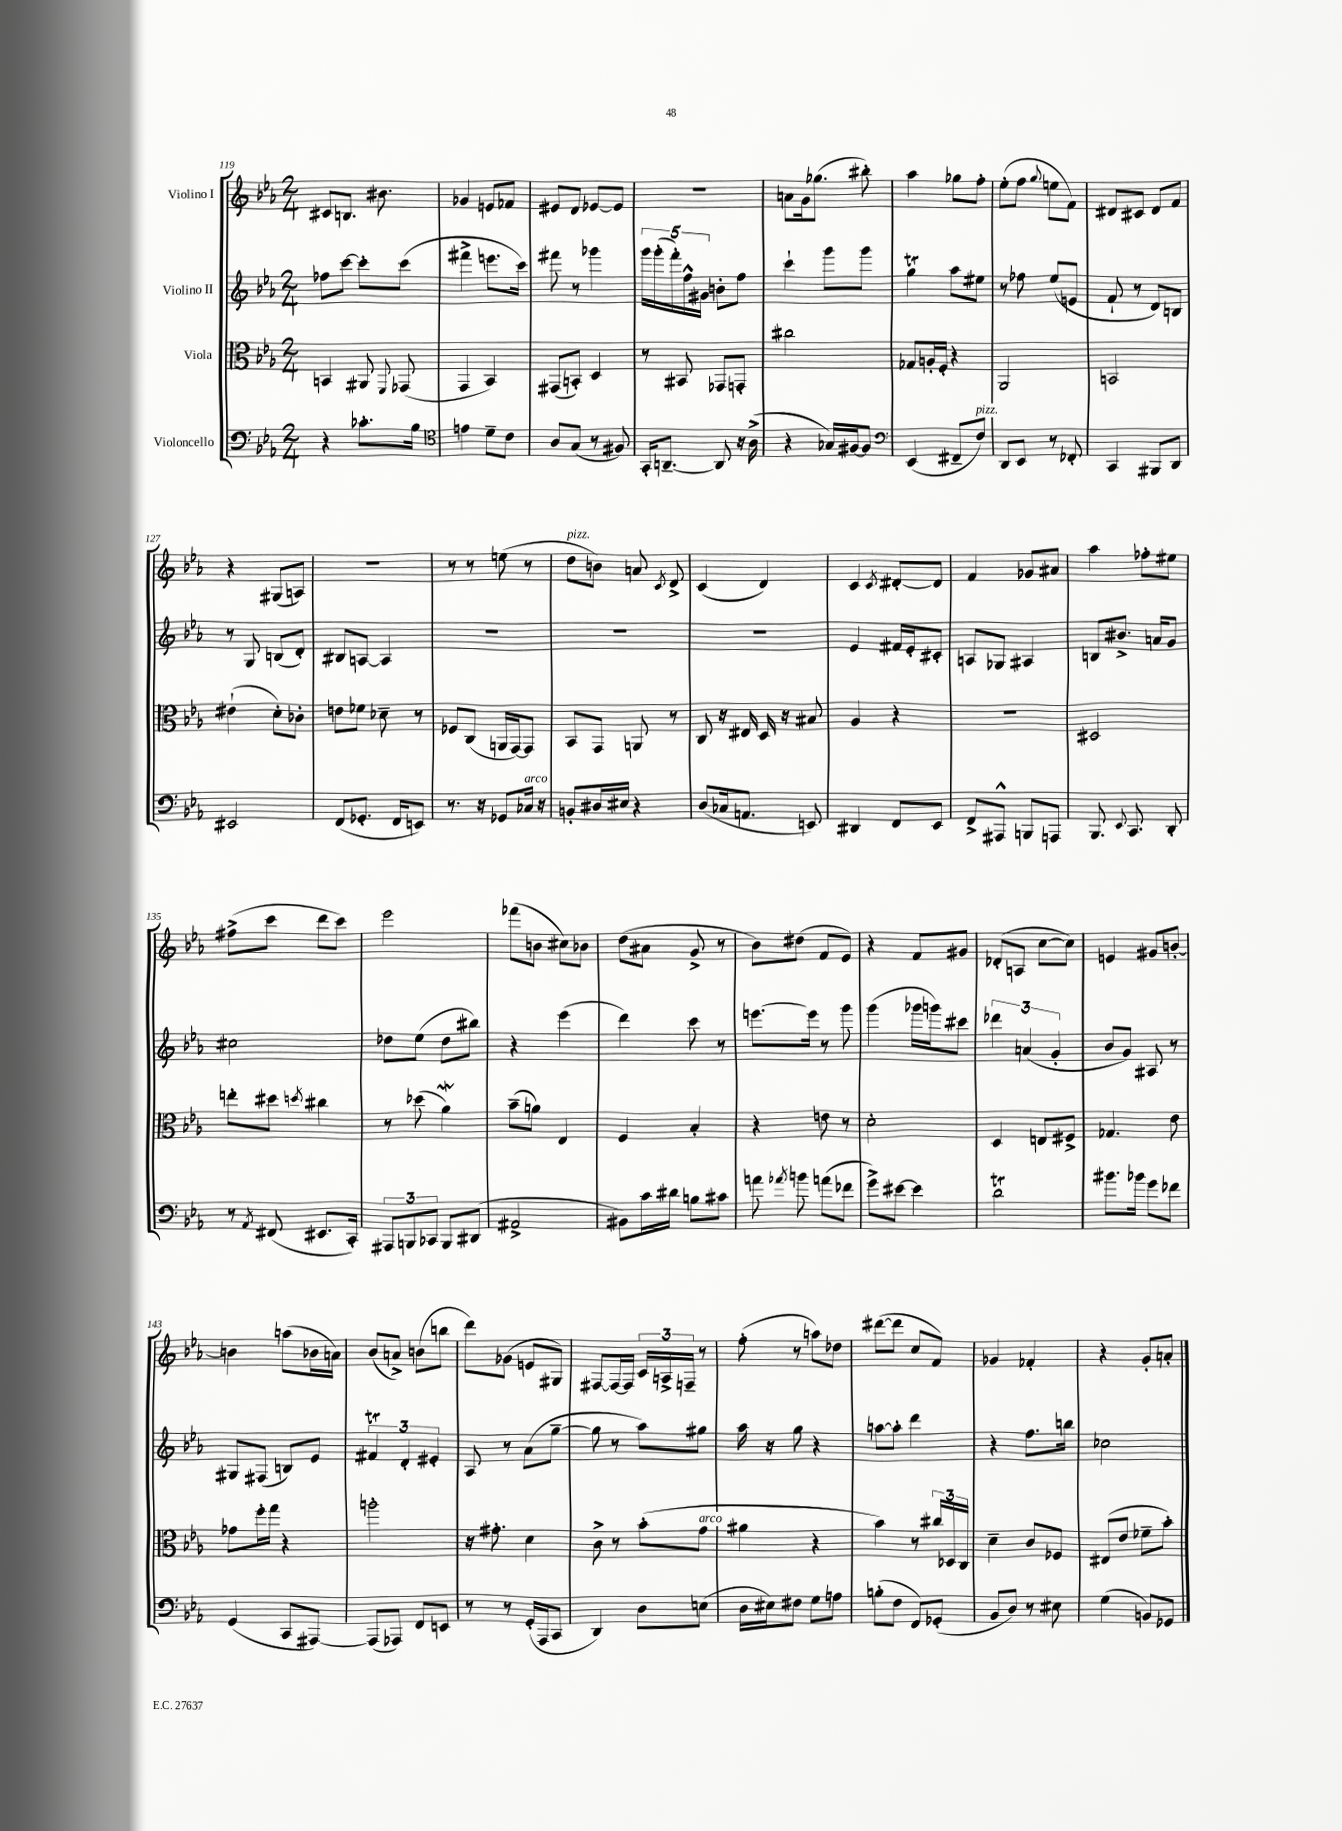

**kern	**kern	**kern	**kern
*part4	*part3	*part2	*part1
*staff4	*staff3	*staff2	*staff1
*I"Violoncello	*I"Viola	*I"Violino II	*I"Violino I
*clefF4	*clefC3	*clefG2	*clefG2
*k[b-e-a-]	*k[b-e-a-]	*k[b-e-a-]	*k[b-e-a-]
*M2/4	*M2/4	*M2/4	*M2/4
=119	=119	=119	=119
4r	4BBn/	8ff-X\L	8c#X/L
.	.	[8ccc\J	8.Bn/J
8.c-X'\L	8AA#X/	8ccc'\L]	.
.	.	.	8.b#X\
.	8qqFF/	.	.
.	(8GG-X/	(8ccc\J	.
16B-\Jk	.	.	.
=120	=120	=120	=120
*clefC4	*	*	*
4en\	4GG/	4fff#X^\	4g-X/
8d~\L	4BB-/)	8.eeen\L	8en/L
8c\J	.	.	8f-X/J
.	.	16ccc\Jk)	.
=121	=121	=121	=121
8A-/L	(8GG#X/L	8fff#X\	8e#X/L
(8G/J	8BBn'/J)	8r	8d/J
8r	4D/	4ggg-X\	[8e-X/L
8F#X/)	.	.	8e-/J]
=122	=122	=122	=122
16GG'/KL	8r	20ggg\LL	2r
.	.	(20ggg'\	.
[8.AAn~/J	.	.	.
.	.	20fff'\)	.
.	8BB#X/	.	.
.	.	20ff^^\	.
.	.	20g#X\JJ	.
8AA/]	8GG-X/L	8bn'\L	.
16r	8GGn'/J	8ff\J	.
(16A-^\	.	.	.
=123	=123	=123	=123
4r	2cc#X\	4ccc`\	8an\L
.	.	.	16g\k
.	.	.	(8.gg-X\J
16G-X/LL)	.	8ggg\L	.
[16F#X/J	.	.	.
8F#/J]	.	8ggg\J	8bb#X'\)
=124	=124	=124	=124
*clefF4	*	*	*
(4EE-/	8G-X/L	4ggt\	4aa-\
.	16An'/L	.	.
.	16F'/JJ	.	.
8FF#X~/L	4r	8aa-\L	8gg-X\L
!LO:TX:a:i:t=pizz.	!	!	!
8F/J)	.	8ee#X\J	8ff'\J
=125	=125	=125	=125
8DD/L	2AA-/	8r	(8ee-'\L
8EE-/J	.	8ff-X\	8ff\J
.	.	.	8qqgg/
8r	.	(8ee-/L	8een\L
8FF-X'/	.	8en/J	8f\J)
=126	=126	=126	=126
4CC/	2BBn/	8f`/	8d#X/L
.	.	8r	8c#X/J
8BBB#X/L	.	8d/L)	8d#/L
8DD/J	.	8Bn/J	8f/J
!!LO:LB:g=z
=127	=127	=127	=127
2EE#X/	(4e#X`\	8r	4r
.	.	8G/	.
.	8d'\L)	(8Bn/L	(8G#X/L
.	8c-X'\J	8d'/J)	8An/J)
=128	=128	=128	=128
(8FF/L	8en\L	8B#X/L	2r
8.GG-X'/J	8f-X\J	[8An/J	.
.	8d-X~\	4A/]	.
16FF/KL	.	.	.
8EEn/J)	8r	.	.
=129	=129	=129	=129
8.r	8F-X/L	2r	8r
.	(8C/J	.	8r
16r	.	.	.
8GG-X/L	16AAn/LL	.	(8een\
.	[16GG/J)	.	.
!LO:TX:a:i:t=arco	!	!	!
16C-X/Jk	8GG/J]	.	8r
16r	.	.	.
=130	=130	=130	=130
!	!	!	!LO:TX:a:i:t=pizz.
8BBn'/L	8BB-/L	2r	8dd\L
16D#X/L	8GG/J	.	8bn\J)
16E#X/JJ	.	.	.
4r	8AAn/	.	8an/
.	.	.	8qc/
.	8r	.	8d^/
=131	=131	=131	=131
(8D/L	8C/	2r	(4c/
16C-X/k	16r	.	.
8.AAn/J	16E#X/	.	.
.	16D/	.	4d/)
.	16r	.	.
8EEn/)	8B#X/	.	.
=132	=132	=132	=132
4DD#X/	4A-/	4e-/	4c/
.	.	.	8qc/
8FF/L	4r	16f#X/LL	[8d#X'/L
.	.	16e-'/J	.
8EE-/J	.	8c#X'/J	8d#/J]
=133	=133	=133	=133
8FF^/L	2r	8An/L	4f/
8AAA#X^^/J	.	8G-X/J	.
8BBBn/L	.	4A#X/	8g-X/L
8AAAn/J	.	.	8a#X/J
=134	=134	=134	=134
8.BBB-/	2D#X/	8Bn/L	4aa-\
.	.	8.b#X^/J	.
8qqEE-/	.	.	.
8.CC/	.	.	.
.	.	.	8ff-X'\L
.	.	16an/KL	.
8DD'/	.	8g/J	8ee#X\J
!!LO:LB:g=z
=135	=135	=135	=135
8r	8een'\L	2cc#X\	(8ff#X^\L
8qAA-/	.	.	.
(8FF#X/	8dd#X\J	.	8ccc\J
.	8qddn/	.	.
8.EE#X/L	4cc#X\	.	8ddd\L
.	.	.	8ccc\J)
16CC'/Jk)	.	.	.
=136	=136	=136	=136
12AAA#X/L	8r	8dd-X\L	2eee-\
12BBBn/	.	.	.
.	(8dd-X\	(8ee-\J	.
12CC-X/J	.	.	.
8BBB/L	4a-w\)	8dd-\L	.
(8DD#X/J	.	8bb#X\J)	.
=137	=137	=137	=137
2AA#X^/	(8b-~\L	4r	(8fff-X\L
.	8an\J)	.	8bn\J
.	4E-/	(4eee-\	8cc#X\L)
.	.	.	8b-X\J
=138	=138	=138	=138
8BB#X\L)	4F/	4ddd\)	(8dd\L
16c\L	.	.	8a#X\J
16d#X\JJ	.	.	.
8Bn\L	4B-'/	8ccc\	8g^/
8c#X\J	.	8r	8r
=139	=139	=139	=139
8an\	4r	[8.eeen\L	8b-\L)
8qa-X/	.	.	.
8bn\	.	.	(8dd#X\J
.	.	16eee\Jk]	.
(8an\L	8en\	8r	8f/L
8f-X\J	8r	8ggg\	8e-/J)
=140	=140	=140	=140
8g^\L)	2d'\	(4ggg\	4r
[8e#X\J	.	.	.
4e#\]	.	16ggg-X\LL	8f/L
.	.	16gggn\J)	.
.	.	8ccc#X\J	8g#X/J
=141	=141	=141	=141
2dt\	4D/	6ddd-X\	(8d-X'/L
.	.	.	8An/J
.	.	(6an/	.
.	8En/L	.	[8cc\L
.	.	6g'/	.
.	8F#X^/J	.	8cc\J])
=142	=142	=142	=142
8.b#X\L	4.G-X/	8b-/L	4en/
.	.	8g/J)	.
16b-X\Jk	.	.	.
8g\L	.	8A#X/	8g#X/L
8f-X\J	8e-\	8r	[8bn'/J
!!LO:LB:g=z
=143	=143	=143	=143
(4GG/	8g-X\L	8G#X/L	4bn\]
.	16ff'\L	(8F#X/J	.
.	16gg\JJ	.	.
8CC/L	4r	8Bn/L)	(8aan\L
[8AAA#X/J)	.	8e-/J	16b-X\L
.	.	.	16an\JJ)
=144	=144	=144	=144
(8AAA#/L]	2aan'\	6f#Xt/	(8b-/L
8AAA-X/J)	.	.	8an^/J)
.	.	6d'/	.
8FF/L	.	.	(8bn\L
.	.	6e#X'/	.
8EEn/J	.	.	8bbn\J
=145	=145	=145	=145
8r	16r	8A-/	8ddd\L)
.	8.g#X'\	.	.
8r	.	8r	(8g-X\J
(16GG'/LL	4d\	(8a-\L	8en/L
16AAA-/J	.	.	.
8CC/J	.	[8gg~\J	8G#X/J)
=146	=146	=146	=146
4DD/)	8c^\	8gg\]	[8F#X/L
.	8r	8r	16F#/L_
.	.	.	16F#/JJ]
8D\L	(8b-'\L	8aa-\L)	24c/LL
.	.	.	24An^/
.	.	.	24Fn~/JJ
!	!LO:TX:a:i:t=arco	!	!
(8En\J	8g\J	8gg#X\J	8r
=147	=147	=147	=147
16D\LL	4a#X\	16aa-\	(8ff'\
16E#X\J)	.	16r	.
8F#X\J	.	8gg\	8r
8G\L	4r	4r	8aan\L)
8An\J	.	.	8dd-X\J
=148	=148	=148	=148
(8Bn'\L	4b-\)	[8aan\L	([8ddd#X\L
8F\J	.	8aa'\J]	8ddd#\J]
8FF/L)	8r	4ddd\	8cc/L
(8GG-X'/J	24cc#X/LL	.	8f/J)
.	24D-X/	.	.
.	24C/JJ	.	.
=149	=149	=149	=149
8BB-/L	4d~\	4r	4g-X/
8D/J)	.	.	.
8r	8c/L	8.ff\L	4f-X'/
8E#X\	8F-X/J	.	.
.	.	16bbn\Jk	.
=150	=150	=150	=150
(4G\	(8E#X/L	2cc-X\	4r
.	8e-/J	.	.
8BBn/L)	8f-X~\L	.	8g'/L
8GG-X/J	8b-'\J)	.	8an'/J
==	==	==	==
*-	*-	*-	*-
